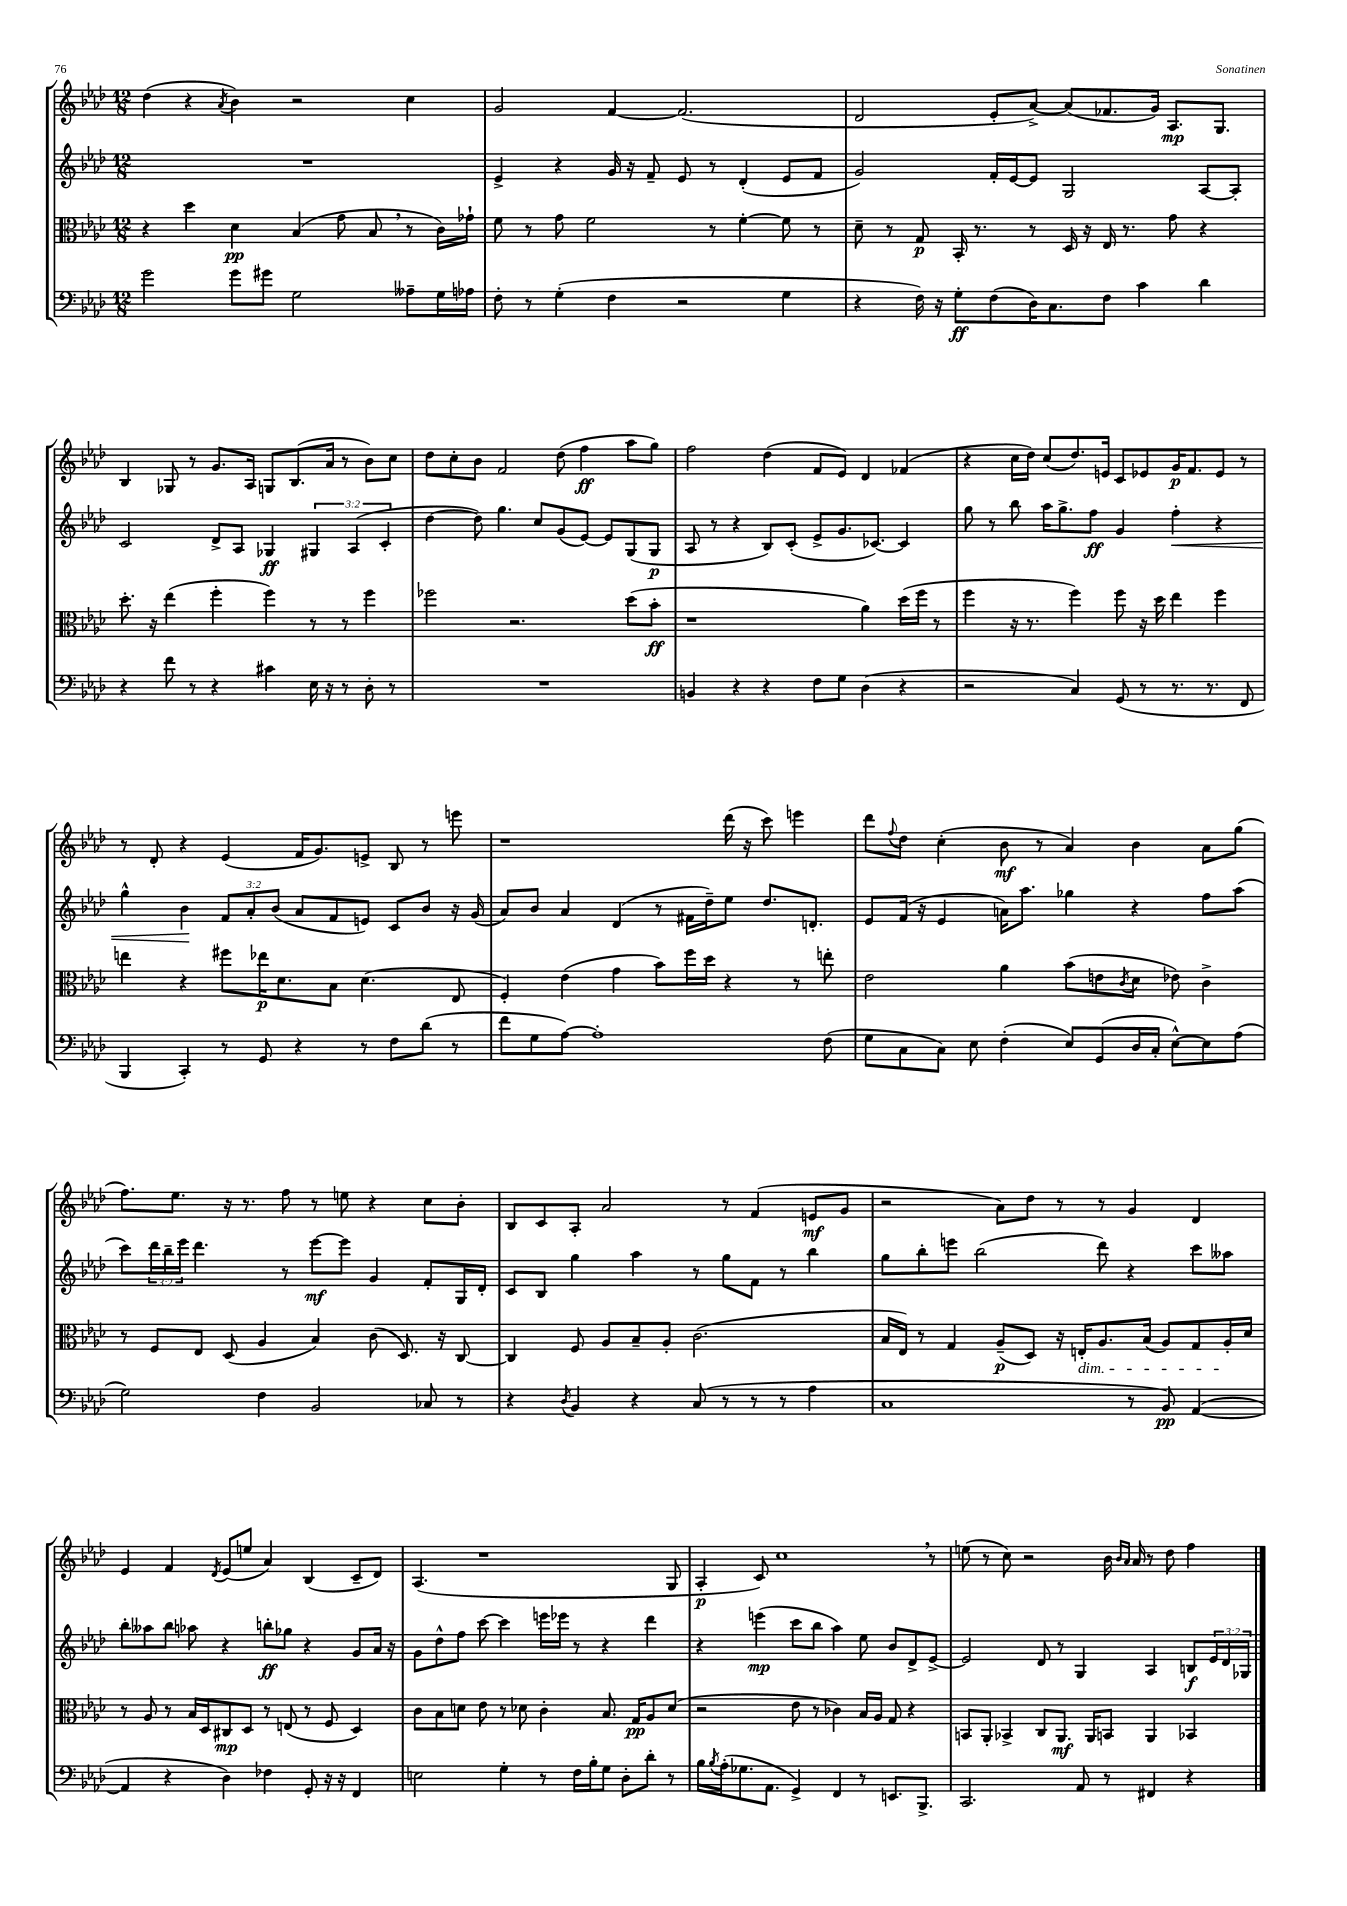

**kern	**kern	**kern	**kern
*staff4	*staff3	*staff2	*staff1
*clefF4	*clefC3	*clefG2	*clefG2
*k[b-e-a-d-]	*k[b-e-a-d-]	*k[b-e-a-d-]	*k[b-e-a-d-]
*M12/8	*M12/8	*M12/8	*M12/8
2g	4r	1.r	(4dd-
.	4dd-	.	4r
.	.	.	8qa-
8g	4d-	.	4b-)
8g#	.	.	.
2G	(4B-	.	2r
.	8g	.	.
.	8B-	.	.
8A--~	8r	.	4cc
16G	16c)	.	.
16A-	16g-`	.	.
=	=	=	=
8F'	8f	4e-^	2g
8r	8r	.	.
(4G'	8g	4r	.
.	2f	.	.
4F	.	16g	[4f
.	.	16r	.
.	.	8f~	.
2r	.	8e-	(2.f]
.	8r	8r	.
.	[4f'	(4d-'	.
4G	8f]	8e-	.
.	8r	8f	.
=	=	=	=
4r	8d-~	2g)	2d-
.	8r	.	.
16F)	8G	.	.
16r	.	.	.
8G'	16BB-'	.	.
.	8.r	.	.
(8F	.	16f'	8e-'
.	.	[16e-	.
16D-)	8r	8e-]	[8a-^)
8.C	.	.	.
.	16D-	2G	(8a-]
.	16r	.	.
8F	16E-	.	8.f-
.	8.r	.	.
4c	.	.	.
.	.	.	16g)
.	8g	.	8.A-
4d-	4r	[8A-	.
.	.	.	8.G
.	.	8A-']	.
=	=	=	=
4r	8.dd-'	2c	4B-
.	16r	.	.
8f	(4ee-	.	8G-
8r	.	.	8r
4r	4ff'	8d-^	8.g
.	.	8A-	.
.	.	.	16A-
4c#	4ff)	4G-	8G
.	.	.	(8.B-
16E-	8r	6G#	.
16r	.	.	16a-
8r	8r	.	8r
.	.	(6A-	.
8D-'	4ff	.	8b-)
.	.	6c'	.
8r	.	.	8cc
=	=	=	=
1.r	2ff-	[4dd-	8dd-
.	.	.	8cc'
.	.	8dd-])	8b-
.	.	4.gg	2f
.	2.r	.	.
.	.	8cc	.
.	.	(8g	(8dd-
.	.	[8e-)	4ff
.	.	8e-]	.
.	(8dd-	(8G	8aa-
.	8b-'	8G	8gg)
=	=	=	=
4BB	1r	8A-	2ff
.	.	8r	.
4r	.	4r	.
4r	.	8B-)	(4dd-
.	.	(8c'	.
8F	.	8e-^	8f
8G	.	8.g	8e-)
(4D-	4a-)	.	4d-
.	.	[8.c-)	.
4r	(16dd-	4c-]	(4f-
.	16ff	.	.
.	8r	.	.
=	=	=	=
2r	4ff	8gg	4r
.	.	8r	.
.	16r	8bb-	16cc
.	8.r	.	16dd-)
.	.	16aa-	(8cc
.	.	8.gg^	.
4C)	4ff)	.	8.dd-)
.	.	8ff	.
.	.	.	16e
(8GG	8ff	4g	8c
8r	16r	.	8e-
.	16dd-	.	.
8.r	4ee-	4ff'	16g
.	.	.	8.f
8.r	.	.	.
.	4ff	4r	8e-
8FF	.	.	8r
=	=	=	=
4BBB-	4ee	4gg^^	8r
.	.	.	8d-'
4CC')	4r	4b-	4r
8r	8ff#	12f	(4e-
.	.	12a-'	.
8GG	16ee-	.	.
.	.	(12b-	.
.	8.d-	.	.
4r	.	8a-	16f
.	.	.	8.g)
.	8B-	8f	.
8r	(4.d-	8e)	8e^
8F	.	8c	8B-
(8d-	.	8b-	8r
8r	8E-	16r	8eee
.	.	(16g	.
=	=	=	=
8f	4F')	8a-)	1r
8G	.	8b-	.
[8A-)	(4e-	4a-	.
1A-']	.	.	.
.	4g	(4d-	.
.	8b-)	8r	.
.	16ff	16f#	.
.	16dd-	16dd-~)	.
.	4r	8ee-	(16ddd-
.	.	.	16r
.	.	8.dd-	8ccc)
.	8r	.	4eee
.	.	8.d'	.
(8F	8ee'	.	.
=	=	=	=
8G	2e-	8e-	8ddd-
.	.	.	8qqff
8C	.	(16f	8dd-
.	.	16r	.
8C)	.	4e-	(4cc'
8E-	.	.	.
(4F'	4a-	16a)	8b-
.	.	8.aa-	.
.	.	.	8r
8E-)	(8b-	4gg-	4a-)
(8GG	8e	.	.
.	8qc	.	.
16D-	8d-	4r	4b-
16C'	.	.	.
[8E-^^)	8e-)	.	.
8E-]	4c^	8ff	8a-
(8A-	.	(8aa-	(8gg
=	=	=	=
2G)	8r	8ccc)	8.ff)
.	8F	24ddd-	.
.	.	24bb-~	.
.	.	.	8.ee-
.	.	24eee-	.
.	8E-	4.ddd-	.
.	(8D-	.	16r
.	.	.	8.r
4F	4A-	.	.
.	.	8r	8ff
2BB-	4B-)	[8eee-	8r
.	.	8eee-]	8ee
.	(8c	4g	4r
.	8.D-)	.	.
8C-	.	8f'	8cc
.	16r	.	.
8r	[8C	16G	8b-'
.	.	16d-'	.
=	=	=	=
4r	4C]	8c	8B-
.	.	8B-	8c
8qD-	.	.	.
4BB-	8F	4gg	8A-'
.	8A-	.	2a-
4r	8B-~	4aa-	.
.	8A-'	.	.
(8C	(2.c	8r	.
8r	.	8gg	8r
8r	.	8f	(4f
8r	.	8r	.
4A-	.	4bb-	8e
.	.	.	8g
=	=	=	=
1C	16B-	8gg	2r
.	16E-)	.	.
.	8r	8bb-'	.
.	4G	8eee	.
.	.	(2bb-	.
.	(8A-~	.	8a-)
.	8D-)	.	8dd-
.	16r	.	8r
.	16E'	.	.
.	8.A-	8ddd-)	8r
8r	.	4r	4g
.	(16B-	.	.
8BB-)	8A-)	.	.
([4AA-	8G	8ccc	4d-
.	16A-'	8aa--	.
.	16d-	.	.
=	=	=	=
4AA-]	8r	8bb-'	4e-
.	8A-	8aa--	.
4r	8r	8bb-	4f
.	16B-	8aa-	.
.	16D-	.	.
.	.	.	8qd-
4D-)	8C#	4r	(8e-
.	8D-	.	8ee
4F-	8r	8bb'	4a-)
.	(8E	8gg-	.
8GG'	8r	4r	(4B-
16r	8F	.	.
16r	.	.	.
4FF	4D-)	8g	8c~
.	.	16a-	8d-)
.	.	16r	.
=	=	=	=
2E	8c	8g	(4.A-
.	8B-	8dd-^^	.
.	8d	8ff	.
.	8e-	[8ccc	1r
4G'	8r	4ccc]	.
.	8d-	.	.
8r	4c'	16eee	.
.	.	16eee-	.
16F	.	8r	.
16B-'	.	.	.
8G	8.B-	4r	.
8D-'	.	.	.
.	16G	.	.
8d-'	8A-	4ddd-	.
8r	(8d-	.	8G
=	=	=	=
16B-	2r	4r	4A-'
8qB-	.	.	.
(16A-'	.	.	.
8.G-	.	.	.
.	.	(4eee	8c)
8.AA-	.	.	.
.	.	.	1cc
4GG^)	8e-	8ccc	.
.	8r	8bb-	.
4FF	4c-)	4aa-)	.
8r	16B-	8ee-	.
.	16A-	.	.
8.EE	8G	8b-	.
.	4r	8d-^	.
8.BBB-^	.	.	.
.	.	[8e-^	8r
=	=	=	=
2.CC	8BB	2e-]	(8ee
.	8AA-'	.	8r
.	4BB-^	.	8cc)
.	.	.	2r
.	8C	8d-	.
.	8.AA-	8r	.
8AA-	.	4G	.
.	16AA-	.	.
8r	8BB	.	16b-
.	.	.	16qqb-
.	.	.	16qqa-
.	.	.	16a-
4FF#	4AA-	4A-	8r
.	.	.	8dd-
4r	4BB-	8B	4ff
.	.	24e-	.
.	.	24d-	.
.	.	24G-	.
==	==	==	==
*-	*-	*-	*-
